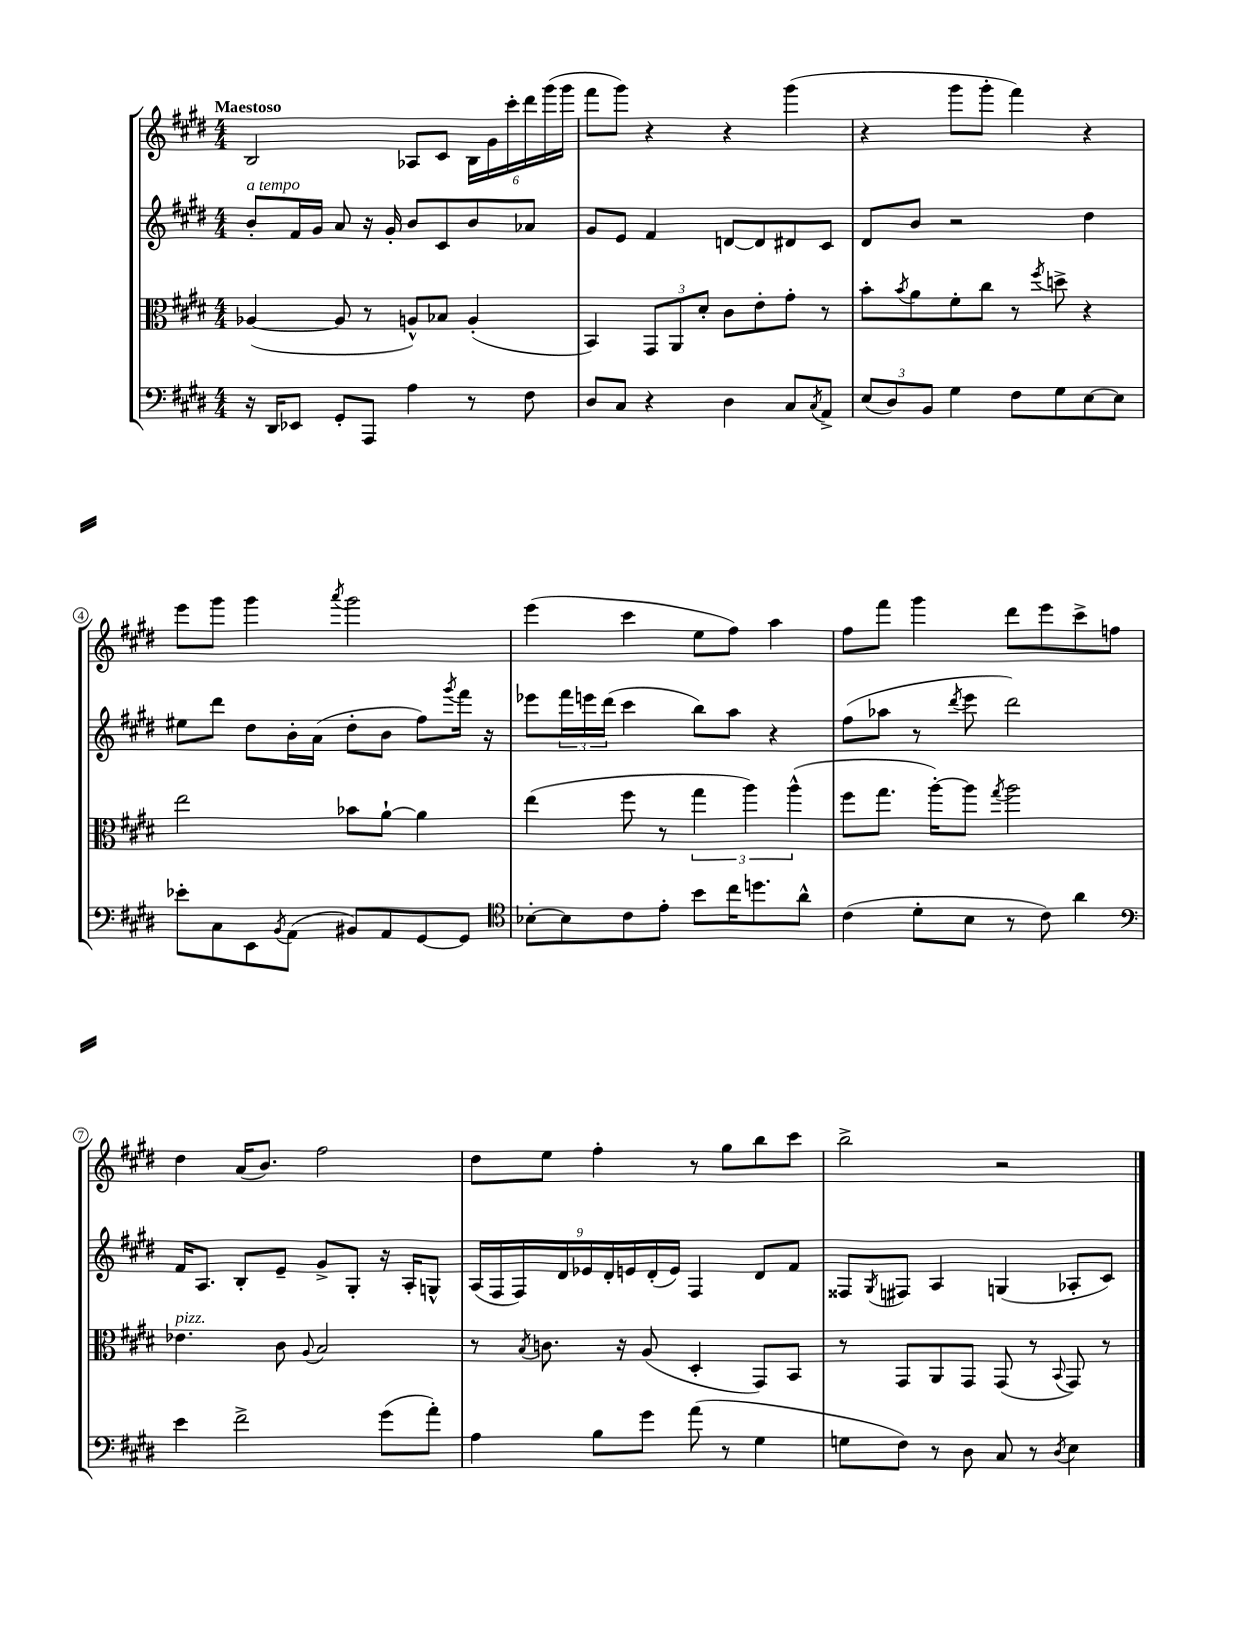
<<
\new StaffGroup <<
\new Staff = "s0" {
    \clef treble \key e \major \numericTimeSignature \time 4/4 \tempo "Maestoso"
    b2 aes8 cis'8 \tuplet 6/4 { b16 gis'16 cis'''16-. dis'''16 gis'''16( gis'''16 } |
    fis'''8 gis'''8) r4 r4 gis'''4( |
    r4 gis'''8 gis'''8-. fis'''4) r4 |
    e'''8 gis'''8 gis'''4 \acciaccatura { a'''8 } gis'''2 |
    e'''4( cis'''4 e''8 fis''8) a''4 |
    fis''8 fis'''8 gis'''4 dis'''8 e'''8 cis'''8-> f''8 |
    dis''4 a'16( b'8.) fis''2 |
    dis''8 e''8 fis''4-. r8 gis''8 b''8 cis'''8 |
    b''2-> r2 \bar "|." |
}
\new Staff = "s1" {
    \clef treble \key e \major \numericTimeSignature \time 4/4
    b'8-.^\markup { \italic "a tempo" } fis'16 gis'16 a'8 r16 gis'16-. b'8 cis'8 b'8 aes'8 |
    gis'8 e'8 fis'4 d'8~ d'8 dis'8 cis'8 |
    dis'8 b'8 r2 dis''4 |
    eis''8 dis'''8 dis''8 b'16-. a'16( dis''8-. b'8 fis''8) \acciaccatura { gis'''8 } fis'''16 r16 |
    ees'''8 \tuplet 3/2 { fis'''16 e'''16 dis'''16( } cis'''4 b''8) a''8 r4 |
    fis''8( aes''8 r8 \acciaccatura { dis'''8 } e'''8 dis'''2) |
    fis'16 a8. b8-. e'8-- gis'8-> gis8-. r16 a16-. g8-^ |
    \tuplet 9/8 { a16( fis16 fis16) dis'16 ees'16 dis'16-. e'16 dis'16-.( e'16) } fis4 dis'8 fis'8 |
    fisis8 \acciaccatura { gis8 } fis8 a4 g4( aes8-. cis'8) \bar "|." |
}
\new Staff = "s2" {
    \clef alto \key e \major \numericTimeSignature \time 4/4
    aes4~( aes8 r8 a8-^) bes8 a4-.( |
    b,4) \tuplet 3/2 { gis,8 a,8 dis'8-. } cis'8 e'8-. gis'8-. r8 |
    b'8-. \acciaccatura { b'8 } a'8 fis'8-. cis''8 r8 \acciaccatura { fis''8 } d''8-> r4 |
    e''2 bes'8 a'8~-! a'4 |
    e''4( fis''8 r8 \tuplet 3/2 { gis''4 a''4) a''4-^( } |
    fis''8 gis''8. a''16~-.) a''8 \acciaccatura { gis''8 } a''2 |
    ees'4.^\markup { \italic "pizz." } cis'8 \appoggiatura { a8 } b2 |
    r8 \acciaccatura { b8 } c'8. r16 a8( dis4-. gis,8) b,8 |
    r8 gis,8 a,8 gis,8 gis,8( r8 \appoggiatura { b,8 } gis,8) r8 \bar "|." |
}
\new Staff = "s3" {
    \clef bass \key e \major \numericTimeSignature \time 4/4
    r16 dis,16 ees,8 gis,8-. a,,8 a4 r8 fis8 |
    dis8 cis8 r4 dis4 cis8 \acciaccatura { cis8 } a,8-> |
    \tuplet 3/2 { e8( dis8) b,8 } gis4 fis8 gis8 e8~ e8 |
    ees'8-. cis8 e,8 \acciaccatura { b,8 } a,8( bis,8) a,8 gis,8~ gis,8 |
    \clef tenor bes8~-. bes8 cis'8 e'8-. b'8 cis''16 d''8. a'8-^ |
    cis'4( dis'8-. b8 r8 cis'8) a'4 |
    \clef bass e'4 fis'2-> gis'8( a'8-.) |
    a4 b8 gis'8 a'8( r8 gis4 |
    g8 fis8) r8 dis8 cis8 r8 \acciaccatura { dis8 } e4 \bar "|." |
}
>>
>>
\layout { \context { \Score \override BarNumber.stencil = #(make-stencil-circler 0.1 0.3 ly:text-interface::print) } }
